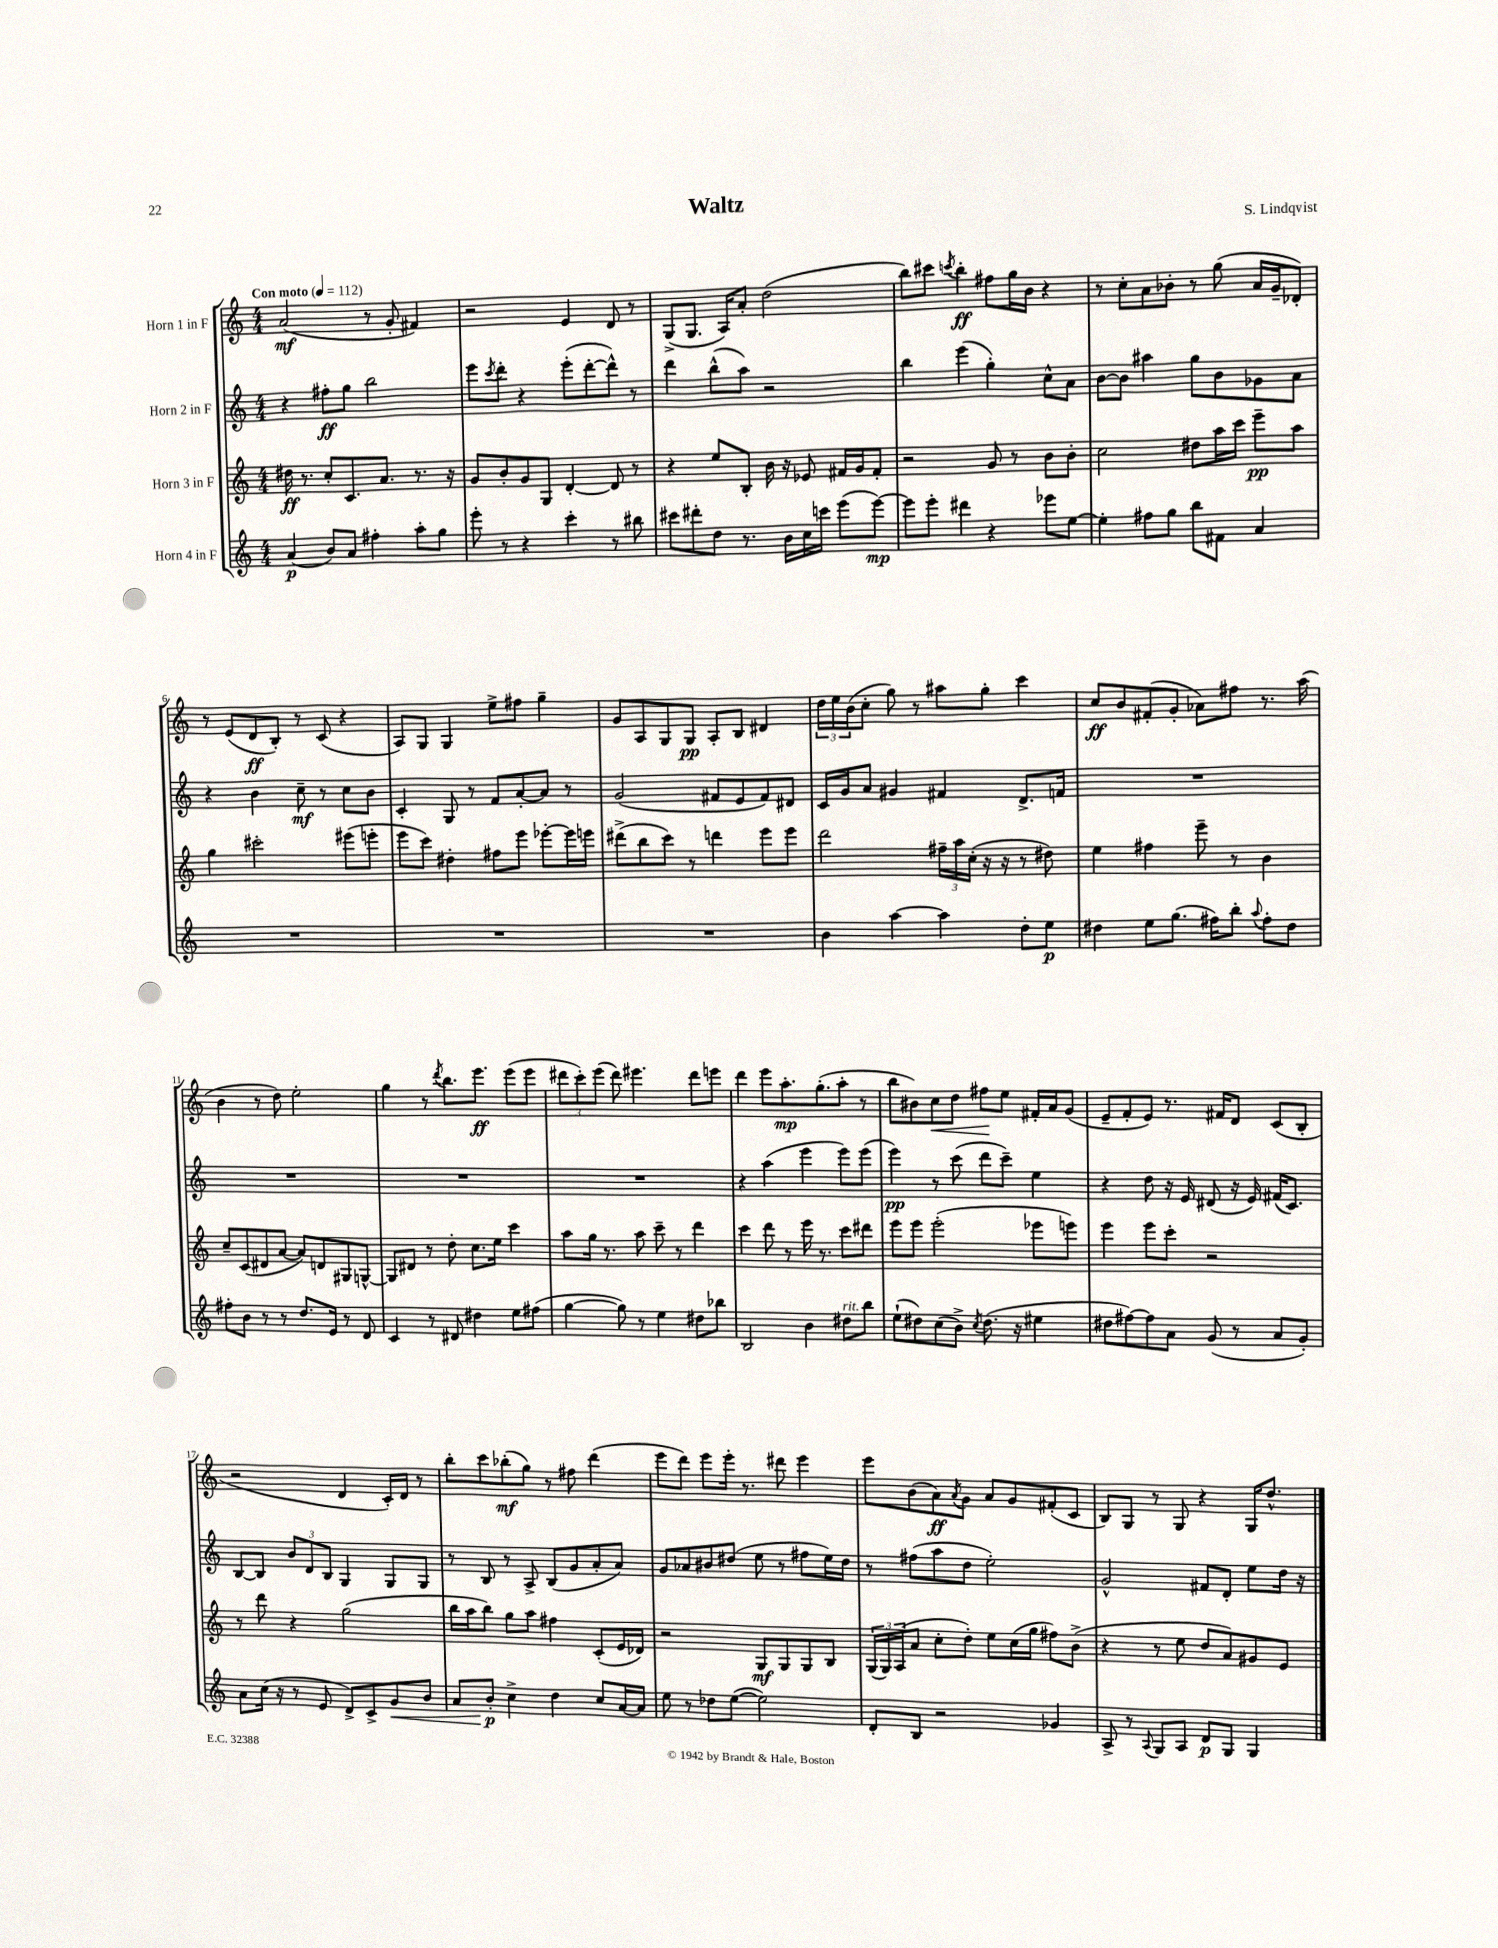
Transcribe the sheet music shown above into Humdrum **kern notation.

**kern	**dynam	**kern	**dynam	**kern	**dynam	**kern	**dynam
*part4	*part4	*part3	*part3	*part2	*part2	*part1	*part1
*staff4	*staff4	*staff3	*staff3	*staff2	*staff2	*staff1	*staff1
*I"Horn 4 in F	*	*I"Horn 3 in F	*	*I"Horn 2 in F	*	*I"Horn 1 in F	*
*clefG2	*	*clefG2	*	*clefG2	*	*clefG2	*
*k[]	*	*k[]	*	*k[]	*	*k[]	*
*M4/4	*	*M4/4	*	*M4/4	*	*M4/4	*
*MM112	*	*MM112	*	*MM112	*	*MM112	*
=1	=1	=1	=1	=1	=1	=1	=1
!	!	!	!	!	!	!LO:TX:a:B:t=Con moto	!
(4a/	p	16dd#X\	ff	4r	.	(2a/	mf
.	.	8.r	.	.	.	.	.
8b/L)	.	8cc'/L	.	8ff#X'\L	ff	.	.
8a/J	.	8.c/	.	8gg\J	.	.	.
4ff#X'\	.	.	.	2bb\	.	8r	.
.	.	8.a/J	.	.	.	.	.
.	.	.	.	.	.	8g'/	.
8aa'\L	.	8.r	.	.	.	4f#X/)	.
8gg\J	.	.	.	.	.	.	.
.	.	16r	.	.	.	.	.
=2	=2	=2	=2	=2	=2	=2	=2
8eee'\	.	8g/L	.	8eee\L	.	2r	.
.	.	.	.	8qccc/	.	.	.
8r	.	8b'/	.	8ddd'\J	.	.	.
4r	.	8g/	.	4r	.	.	.
.	.	8G/J	.	.	.	.	.
4ccc'\	.	[4d'/	.	(8eee'\L	.	4e/	.
.	.	.	.	[8ddd'\	.	.	.
8r	.	8d/]	.	8ddd^^\J])	.	8d/	.
8bb#X\	.	8r	.	8r	.	8r	.
=3	=3	=3	=3	=3	=3	=3	=3
8ccc#X\L	.	4r	.	4ddd\	.	(8G^/L	.
8ddd#X'\	.	.	.	.	.	8.G/J	.
8dd\J	.	8ee/L	.	(8bb^^\L	.	.	.
.	.	.	.	.	.	16A/KL)	.
8.r	.	8B'/J	.	8aa\J)	.	8a'/J	.
.	.	16b\	.	2r	.	(2dd\	.
16b\LL	.	16r	.	.	.	.	.
16cc\	.	8e-X/	.	.	.	.	.
16cccn\JJ	.	.	.	.	.	.	.
(8eee\L	.	16f#X/LL	.	.	.	.	.
.	.	16g/J	.	.	.	.	.
[8eee\J)	mp	8f#'/J	.	.	.	.	.
=4	=4	=4	=4	=4	=4	=4	=4
8eee\L]	.	2r	.	4bb\	.	8bb\L)	.
8eee'\J	.	.	.	.	.	8ccc#X\J	.
.	.	.	.	.	.	8qcccn/	.
4ddd#X\	.	.	.	(4eee\	.	4bb'\	ff
4r	.	8g/	.	4gg'\)	.	8ff#X\L	.
.	.	8r	.	.	.	16gg\L	.
.	.	.	.	.	.	16b\JJ	.
8eee-X\L	.	8b\L	.	8cc^^\L	.	4r	.
[8ee\J	.	8b'\J	.	8a\J	.	.	.
=5	=5	=5	=5	=5	=5	=5	=5
4ee'\]	.	2cc\	.	[8b\L	.	8r	.
.	.	.	.	8b\J]	.	8cc'\L	.
8ff#X\L	.	.	.	4aa#X\	.	8a\	.
8gg\J	.	.	.	.	.	8b-X'\J	.
8bb\L	.	8dd#X\L	.	8gg\L	.	8r	.
8f#X\J	.	16aa\L	.	8b\	.	(8gg\	.
.	.	16ccc\JJ	.	.	.	.	.
4a/	.	8eee~\L	pp	8g-X\	.	16a/LL	.
.	.	.	.	.	.	16g~/J	.
.	.	8aa\J	.	8a\J	.	8d-X'/J)	.
!!LO:LB:g=z
=6	=6	=6	=6	=6	=6	=6	=6
1r	.	4gg\	.	4r	.	8r	.
.	.	.	.	.	.	(8e/L	.
.	.	2ccc#X'\	.	4b\	.	8d/	ff
.	.	.	.	.	.	8B'/J)	.
.	.	.	.	8cc~\	mf	8r	.
.	.	.	.	8r	.	(8c/	.
.	.	(8eee#X\L	.	8cc\L	.	4r	.
.	.	8eeen'\J	.	8b\J	.	.	.
=7	=7	=7	=7	=7	=7	=7	=7
1r	.	8eee\L	.	4c'/	.	8A/L)	.
.	.	8ccc\J)	.	.	.	8G/J	.
.	.	4dd#X'\	.	8G/	.	4G/	.
.	.	.	.	8r	.	.	.
.	.	8ff#X\L	.	8f/L	.	8ee^\L	.
.	.	8eee\J	.	[8a'/	.	8ff#X\J	.
.	.	[8eee-X'\L	.	8a/J]	.	4gg~\	.
.	.	16eee-\L]	.	8r	.	.	.
.	.	16eeen\JJ	.	.	.	.	.
=8	=8	=8	=8	=8	=8	=8	=8
1r	.	(8ddd#X^\L	.	(2g/	.	8g/L	.
.	.	8bb\	.	.	.	8A/	.
.	.	8ccc\J)	.	.	.	8G/	.
.	.	8r	.	.	.	8G/J	pp
.	.	4dddn\	.	8f#X/L	.	8A'/L	.
.	.	.	.	8e/	.	8B/J	.
.	.	8eee\L	.	8f#/)	.	4d#X/	.
.	.	8eee\J	.	8d#X/J	.	.	.
=9	=9	=9	=9	=9	=9	=9	=9
4b\	.	2ddd\	.	16c/LL	.	24dd\LL	.
.	.	.	.	.	.	24ee\	.
.	.	.	.	16g/J	.	.	.
.	.	.	.	.	.	(24b\J	.
.	.	.	.	8a/J	.	8cc'\J	.
[4aa\	.	.	.	4g#X/	.	8gg\)	.
.	.	.	.	.	.	8r	.
4aa\]	.	24ff#X~\LL	.	4f#X/	.	8aa#X\L	.
.	.	24aa\	.	.	.	.	.
.	.	(24cc'\JJ	.	.	.	.	.
.	.	16r	.	.	.	8gg'\J	.
.	.	16r	.	.	.	.	.
8dd'\L	.	8r	.	8.d^/L	.	4ccc\	.
8ee\J	p	8dd#X\)	.	.	.	.	.
.	.	.	.	16fn/Jk	.	.	.
=10	=10	=10	=10	=10	=10	=10	=10
4dd#X\	.	4ee\	.	1r	.	8cc/L	ff
.	.	.	.	.	.	8b/	.
8ee\L	.	4ff#X\	.	.	.	(8f#X'/	.
(8.gg\J	.	.	.	.	.	8g'/J	.
.	.	8eee~\	.	.	.	8a-X\L)	.
16ff#X\KL)	.	.	.	.	.	.	.
8bb'\J	.	8r	.	.	.	8ff#X\J	.
8qqaa/	.	.	.	.	.	.	.
8ff#'\L	.	4b\	.	.	.	8.r	.
8dd#\J	.	.	.	.	.	.	.
.	.	.	.	.	.	(16aa\	.
!!LO:LB:g=z
=11	=11	=11	=11	=11	=11	=11	=11
8ff#X'\L	.	8cc~/L	.	1r	.	4b\	.
8b\J	.	(8c/	.	.	.	.	.
8r	.	8d#X/	.	.	.	8r	.
8r	.	[8a/J	.	.	.	8dd\)	.
8.dd/L	.	8a/L])	.	.	.	2ee'\	.
.	.	8dn/	.	.	.	.	.
16e/Jk	.	.	.	.	.	.	.
8r	.	8G#X/	.	.	.	.	.
8d/	.	[8Gn^^/J	.	.	.	.	.
=12	=12	=12	=12	=12	=12	=12	=12
4c/	.	8G/L]	.	1r	.	4gg\	.
.	.	8d#X/J	.	.	.	.	.
8r	.	8r	.	.	.	8r	.
.	.	.	.	.	.	8qddd/	.
8d#X/	.	8dd'\	.	.	.	8.bb\L	.
4dd#X\	.	8.cc\L	.	.	.	.	.
.	.	.	.	.	.	8.eee\J	ff
.	.	16ee\Jk	.	.	.	.	.
8ee\L	.	4ccc\	.	.	.	(8eee\L	.
(8ff#X\J	.	.	.	.	.	8eee\J	.
=13	=13	=13	=13	=13	=13	=13	=13
[4gg\	.	8aa\L	.	1r	.	12ddd#X\L	.
.	.	.	.	.	.	12ccc'\)	.
.	.	16gg\Jk	.	.	.	.	.
.	.	.	.	.	.	(12eee\J	.
.	.	8.r	.	.	.	.	.
8gg\])	.	.	.	.	.	8ddd#\)	.
8r	.	8aa\	.	.	.	4.eee#X\	.
4ee\	.	8ccc~\	.	.	.	.	.
.	.	8r	.	.	.	.	.
8dd#X\L	.	4ddd\	.	.	.	8ddd#\L	.
8bb-X\J	.	.	.	.	.	8eeen\J	.
=14	=14	=14	=14	=14	=14	=14	=14
2B/	.	4ccc\	.	4r	.	4ddd\	.
.	.	8ddd\	.	(4aa\	.	8eee\L	.
.	.	8r	.	.	.	8.aa'\	mp
4b\	.	16eee\	.	4eee\	.	.	.
.	.	8.r	.	.	.	(8.gg'\	.
!LO:TX:a:i:t=rit.	!	!	!	!	!	!	!
8dd#X\L	.	8ccc\L	.	8eee\L)	.	8aa'\J	.
8bb\J	.	8ddd#X\J	.	(8eee\J	.	8r	.
=15	=15	=15	=15	=15	=15	=15	=15
(8ee`\L	.	8eee\L	.	4eee\)	pp	8bb\L	.
8dd#X\)	.	8eee\J	.	.	.	8b#X\)	.
!	!	!	!	!	!	!	!LO:HP:b
(8cc\	.	(2eee'\	.	8r	.	8cc\	<
8b^\J)	.	.	.	(8ccc\	.	8dd\J	.
8qcc/	.	.	.	.	.	.	.
(8.dd#\	.	.	.	8ddd\L	.	8ff#X\L	.
.	.	.	.	8ccc~\J)	.	8ee\J	[
16r	.	.	.	.	.	.	.
4ee#X\	.	8eee-X\L	.	4ee\	.	16f#X'/LL	.
.	.	.	.	.	.	16a/J	.
.	.	8eeen\J)	.	.	.	(8g/J	.
=16	=16	=16	=16	=16	=16	=16	=16
8dd#X\L	.	4eee\	.	4r	.	8e~/L	.
[8ff#X\)	.	.	.	.	.	8f'/	.
8ff#\]	.	8eee\L	.	8dd\	.	8e/J)	.
8a\J	.	8ccc'\J	.	16r	.	8.r	.
.	.	.	.	16e/	.	.	.
(8g/	.	2r	.	(8d#X/	.	.	.
.	.	.	.	.	.	16f#X/KL	.
8r	.	.	.	16r	.	8d/J	.
.	.	.	.	16e/)	.	.	.
8a/L	.	.	.	(16f#X/KL	.	(8c/L	.
.	.	.	.	8.c/J)	.	.	.
8g'/J)	.	.	.	.	.	8B'/J	.
!!LO:LB:g=z
=17	=17	=17	=17	=17	=17	=17	=17
8a\L	.	8r	.	[8B/L	.	2r	.
(16cc\Jk	.	8ddd\	.	8B/J]	.	.	.
16r	.	.	.	.	.	.	.
8r	.	4r	.	12b/L	.	.	.
.	.	.	.	12d/	.	.	.
8e/	.	.	.	.	.	.	.
.	.	.	.	12B/J	.	.	.
8d^/L)	.	(2gg\	.	4G/	.	4d/	.
8c^/	.	.	.	.	.	.	.
!	!LO:HP:b	!	!	!	!	!	!
8g/	<	.	.	8G/L	.	16c'/LL)	.
.	.	.	.	.	.	16d/JJ	.
8b/J	.	.	.	8G/J	.	8r	.
=18	=18	=18	=18	=18	=18	=18	=18
8a/L	.	16bb\LL	.	8r	.	8bb'\L	.
.	.	16aa\J	.	.	.	.	.
8b'/J	p	8bb\J)	.	8B/	.	8ccc\	.
4cc^\	[	8gg\L	.	8r	.	(8bb-X'\	mf
.	.	8aa\J	.	8A^/	.	8gg\J)	.
4dd\	.	4ff#X\	.	(8B/L	.	8r	.
.	.	.	.	8g/	.	8ff#X\	.
8cc/L	.	(8c'/L	.	8a'/	.	(4ddd\	.
[16a/L	.	16e/L	.	8a/J)	.	.	.
16a/JJ]	.	16d-X/JJ)	.	.	.	.	.
=19	=19	=19	=19	=19	=19	=19	=19
8ee\	.	2r	.	8g/L	.	8eee\L	.
8r	.	.	.	8a-X/	.	8ddd\J)	.
8dd-X\L	.	.	.	8b#X/	.	8eee\L	.
([8ee\J	.	.	.	(8dd#X/J	.	16eee'\Jk	.
.	.	.	.	.	.	8.r	.
2ee\])	.	8G/L	mf	8ee\	.	.	.
.	.	8G/	.	8r	.	8ddd#X\	.
.	.	8G/	.	8ff#X\L	.	4eee\	.
.	.	8B/J	.	16ee\L)	.	.	.
.	.	.	.	16dd#\JJ	.	.	.
=20	=20	=20	=20	=20	=20	=20	=20
8d'/L	.	(24G/LL	.	8r	.	8eee\L	.
.	.	24G/)	.	.	.	.	.
.	.	(24A/J	.	.	.	.	.
8B/J	.	8a/J	.	(8ff#X\L	.	(8b\	.
2r	.	8cc'\L	.	8aa\	.	8a\)	ff
.	.	.	.	.	.	8qa/	.
.	.	8dd'\J)	.	8dd\J	.	8g\J	.
.	.	8ee\L	.	2ee'\)	.	8a/L	.
.	.	(16cc\L	.	.	.	8g/	.
.	.	16gg\JJ	.	.	.	.	.
4g-X/	.	8ff#X\L)	.	.	.	(8f#X'/	.
.	.	(8b^\J	.	.	.	8c/J	.
=21	=21	=21	=21	=21	=21	=21	=21
8A^/	.	4r	.	2g^^/	.	8B/L)	.
8r	.	.	.	.	.	8G/J	.
8qqA/	.	.	.	.	.	.	.
8G/L	.	8r	.	.	.	8r	.
8A/J	.	8ee\	.	.	.	8G/	.
8d/L	p	8dd/L	.	8f#X/L	.	4r	.
8G/J	.	8a/)	.	8d'/J	.	.	.
4G/	.	8g#X/	.	8ee\L	.	16G/KL	.
.	.	.	.	.	.	8.dd^^/J	.
.	.	8e/J	.	16dd\Jk	.	.	.
.	.	.	.	16r	.	.	.
==	==	==	==	==	==	==	==
*-	*-	*-	*-	*-	*-	*-	*-
